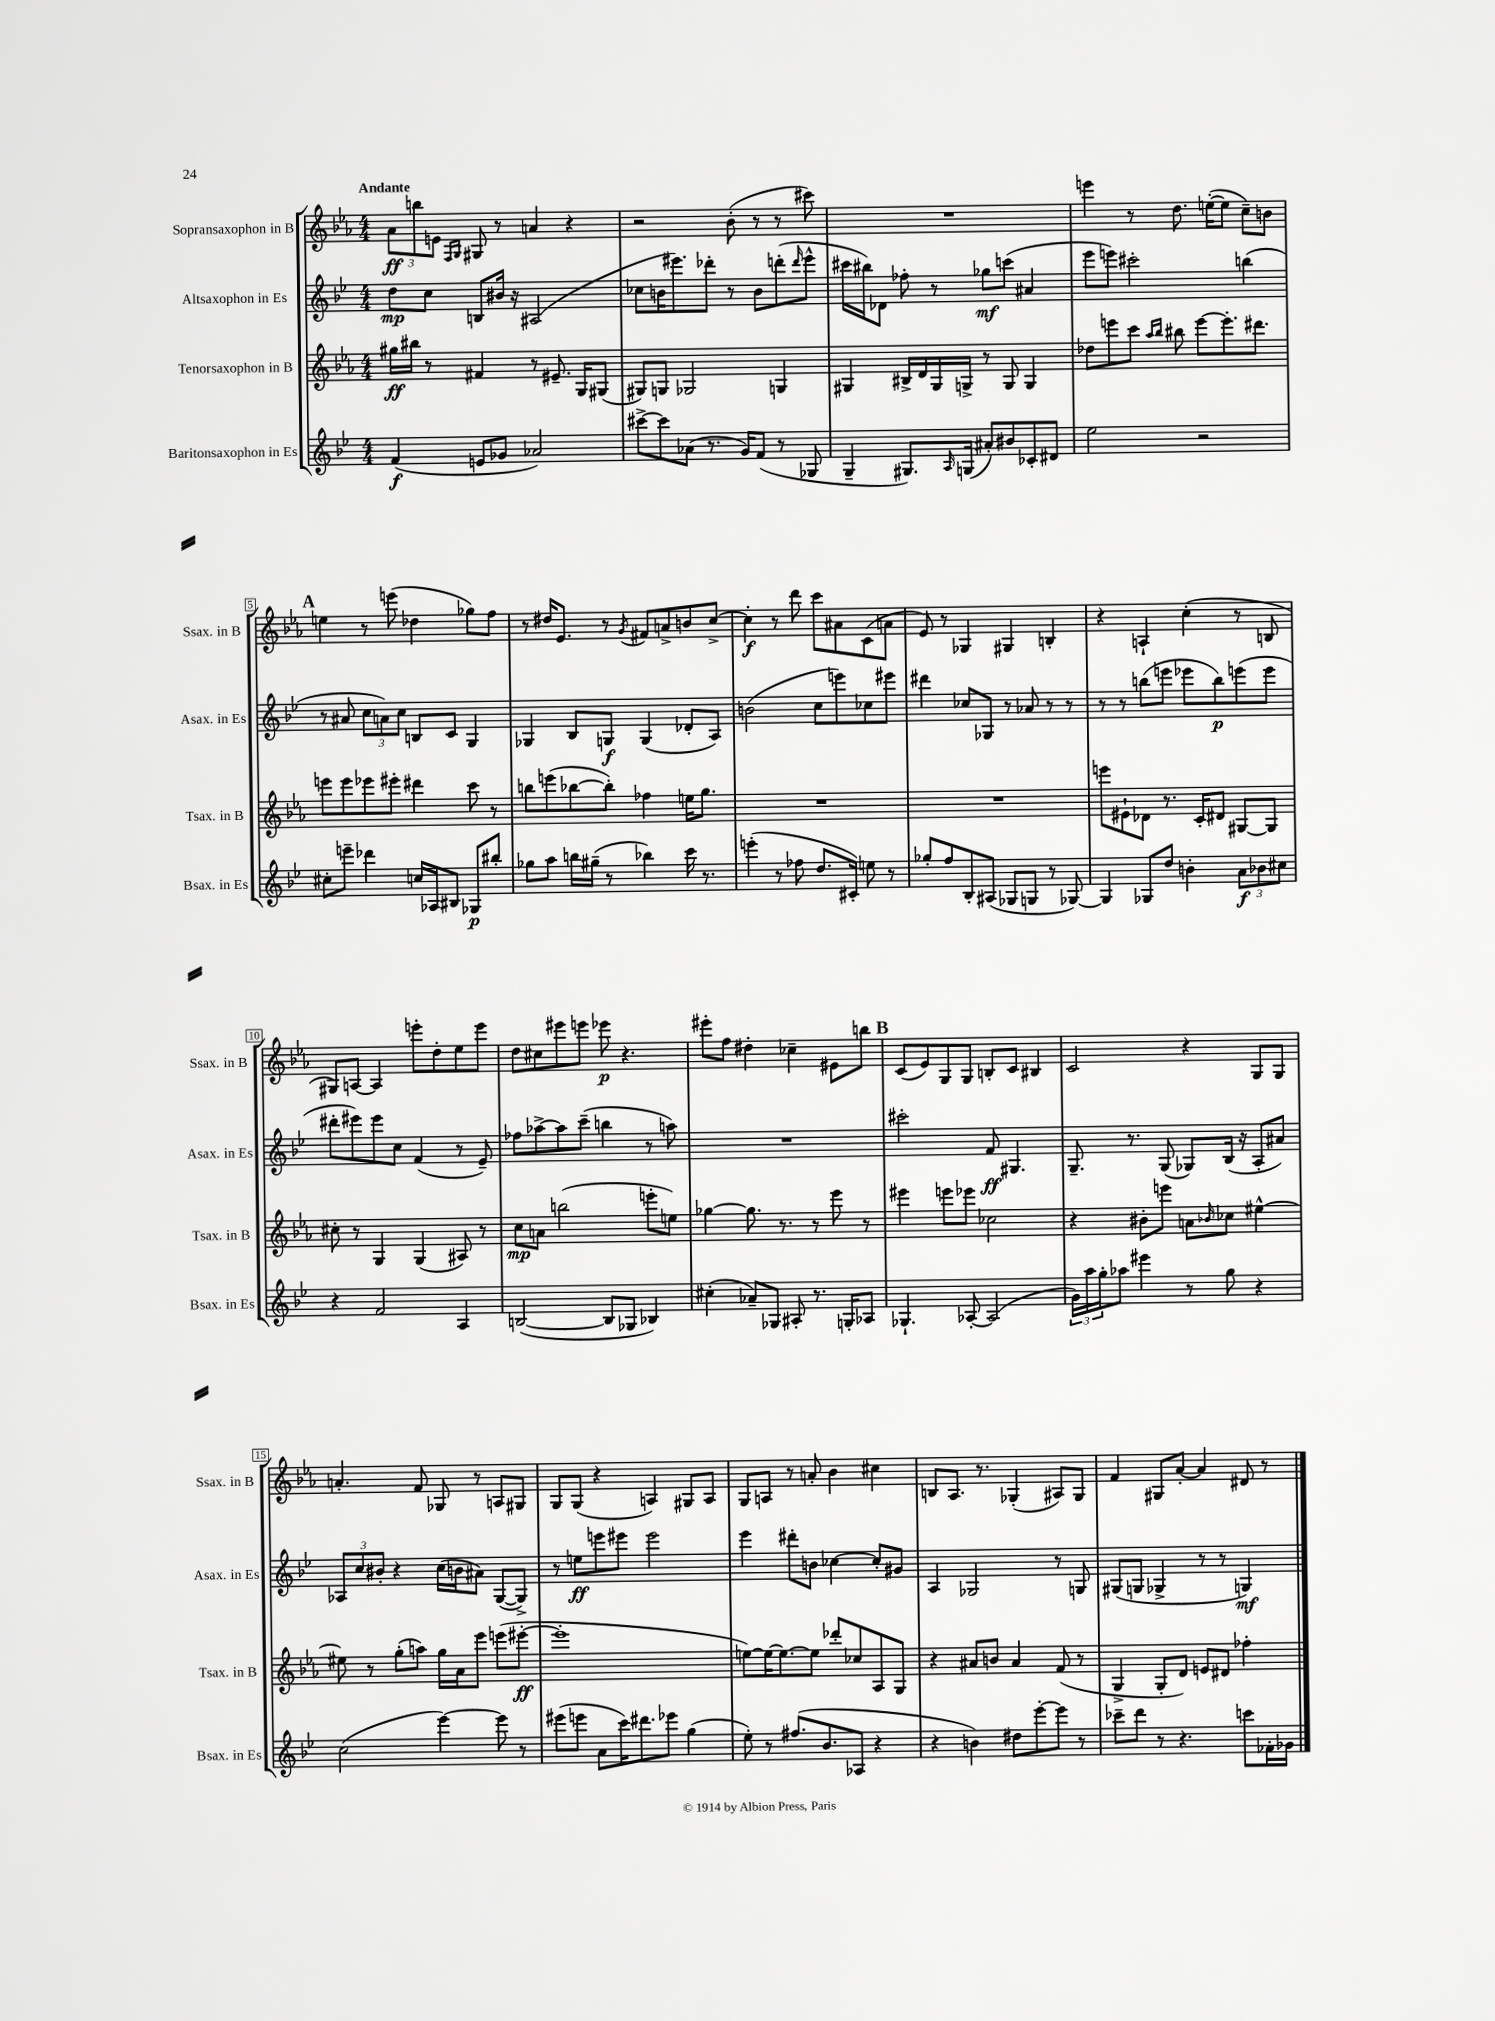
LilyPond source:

<<
\new StaffGroup <<
\new Staff = "s0" \with { instrumentName = "Sopransaxophon in B" shortInstrumentName = "Ssax. in B" } {
    \clef treble \key ees \major \numericTimeSignature \time 4/4 \tempo "Andante"
    \tuplet 3/2 { aes'8\ff b''8 e'8 } \grace { f16 g16 } gis8 r8 a'4 r4 |
    r2 bes'8-.( r8 r8 cis'''8) |
    R1 |
    e'''4 r8 d''8. e''16~-.( e''8 c''8--) b'8 |
    \mark \markup { \bold "A" } e''4 r8 e'''8( des''4 ges''8) f''8 |
    r8 dis''16 ees'8. r8 \acciaccatura { g'8 } fis'8 a'8-> b'8 c''8~-> |
    c''4-.\f r8 d'''8 c'''8 ais'8 c'8( a'8 |
    ees'8) r8 ges4 gis4 b4-. |
    r4 a4-! c''4-.( r8 b8 |
    gis8) a8~ a4 e'''8-. d''8-. ees''8 e'''8 |
    d''8 cis''8 eis'''8 e'''8 ees'''8\p r4. |
    eis'''8-. f''8 dis''4-. ces''4-- eis'8 b''8 |
    \mark \markup { \bold "B" } c'8( ees'8) g8 g8 b8-. c'8 bis4 |
    c'2 r4 g8 g8 |
    a'4.-. f'8 ges8 r8 a8 gis8 |
    g8 g8( r4 a4) gis8 a8 |
    g8 a8 r8 a'8-. bes'4 cis''4 |
    b8 aes8. r8. ges4-.( ais8) ges8 |
    f'4 gis8 aes'8~-. aes'4 dis'8 r8 \bar "|." |
}
\new Staff = "s1" \with { instrumentName = "Altsaxophon in Es" shortInstrumentName = "Asax. in Es" } {
    \clef treble \key bes \major \numericTimeSignature \time 4/4
    d''8\mp c''8 b8 bis'16 r16 ais2( |
    ces''8 b'16 eis'''8.) des'''8-. r8 b'8 d'''8-.( \grace { d'''16 } eis'''8-^ |
    cis'''16 bis''16) des'8 fes''8-. r8 ges''8\mf c'''8( ais'4 |
    ees'''8 e'''8) cis'''2-. b''4( |
    \mark \markup { \bold "A" } r8 ais'8 \tuplet 3/2 { c''8 a'8) c''8 } b8 c'8 g4 |
    ges4 bes8 g8\f g4( des'8-. a8) |
    b'2( c''8 e'''8) ces''8 eis'''8 |
    dis'''4 ces''8 ges8 r8 aes'8 r8 r8 |
    r8 r8 b''8( e'''8 ees'''8 b''8\p) e'''8( e'''8 |
    dis'''8-. eis'''8) eis'''8 c''8 f'4( r8 ees'8--) |
    fes''8 aes''8~-> aes''8 c'''8--( b''4 r8 a''8) |
    R1 |
    \mark \markup { \bold "B" } cis'''2-. f'8\ff gis4. |
    g8.-- r8. g8( ges8) bes16( r16 a8-. ais'8) |
    \tuplet 3/2 { aes8 c''8 bis'8-. } r4 c''16( b'16 ais'8) g8~( g8->) |
    r8 e''8\ff e'''8 eis'''8 eis'''2 |
    ees'''4 dis'''8-. b'8 ces''4~ ces''8-. gis'8 |
    a4 ges2 r8 g8 |
    gis8( g8 ges4-> r8 r8 g4\mf) \bar "|." |
}
\new Staff = "s2" \with { instrumentName = "Tenorsaxophon in B" shortInstrumentName = "Tsax. in B" } {
    \clef treble \key ees \major \numericTimeSignature \time 4/4
    gis''16\ff bis''16 r8 fis'4 r8 eis'8.-- g16 gis8( |
    gis8) g8 ges2 g4 |
    gis4 bis16-> d'16 gis16 g16-> r8 g8 g4 |
    des''8 e'''8 c'''8 \grace { aes''16 bes''16 } bis''8 e'''8~ e'''8.-. dis'''8. |
    \mark \markup { \bold "A" } e'''8 e'''8 ees'''8 eis'''8-. dis'''4 c'''8 r8 |
    b''8 e'''8( bes''8~ bes''8-.) fes''4 e''16 g''8. |
    R1 |
    R1 |
    e'''8 eis'8-! des'8 r8. c'16-. dis'8 gis8~ gis8 |
    cis''8-. r8 g4 g4( ais8) r8 |
    c''8\mp a'8 b''2( e'''8-. e''8) |
    ges''4~ ges''8. r8. r8 ees'''8 r8 |
    \mark \markup { \bold "B" } eis'''4 e'''8 ees'''8 ces''2 |
    r4 bis'8-. e'''8 a'8 \grace { bes'16 } ces''8 eis''4~-^ |
    eis''8 r8 g''8-.( a''8) g''16 aes'16 ees'''8 e'''8( eis'''8~-.\ff |
    eis'''1-. |
    e''8~) e''16~ e''8.~ e''8 des'''8-. ces''8 aes8 g8 |
    r4 ais'8 b'8 ais'4 f'8( r8 |
    g4-> g8-. d'8) e'8 dis'8 fes''4-. \bar "|." |
}
\new Staff = "s3" \with { instrumentName = "Baritonsaxophon in Es" shortInstrumentName = "Bsax. in Es" } {
    \clef treble \key bes \major \numericTimeSignature \time 4/4
    f'4\f( e'8 ges'8 aes'2) |
    cis'''8~-> cis'''8 aes'8( r8. g'16) f'8( r8 ges8 |
    g4-- gis8.) \grace { a16 } g16( ais'8-.) bis'8 ces'8-. dis'8 |
    ees''2 r2 |
    \mark \markup { \bold "A" } cis''8-. e'''8-- des'''4 c''16 aes16 bis8 ges8\p bis''8-. |
    ges''8 a''8 b''16 gis''16--( r8 bes''4) c'''16 r8. |
    e'''4-.( r8 fes''8 d''8. cis'16-.) e''8 r8 |
    ges''8-. f''8 bes8-. ais8( ges8 g8 r8 ges8~) |
    ges4 ges8 d''8 b'4-. \tuplet 3/2 { a'8\f bes'8 cis''8 } |
    r4 f'2 a4 |
    b2~( b8 ges8 bes4) |
    cis''4-.( aes'8--) ges8 ais8-. r8. g16-. aes8 |
    \mark \markup { \bold "B" } ges4.-! aes8~-. aes2( |
    \tuplet 3/2 { g'16) a''16 g''16-. } aes''8 eis'''4 r8 g''8 r4 |
    c''2( ees'''4~) ees'''8 r8 |
    eis'''8( e'''8 a'8 c'''16) dis'''8. ees'''8 g''4( |
    ees''8-.) r8 fis''8.( bes'8. aes8 r4 |
    r4 b'4) dis''8 ees'''8~-. ees'''8 r8 |
    ces'''8-- d'''8 r8 r4. c'''8 fes'16-. ges'16 \bar "|." |
}
>>
>>
\layout { \context { \Score \override BarNumber.stencil = #(make-stencil-boxer 0.1 0.3 ly:text-interface::print) } }
